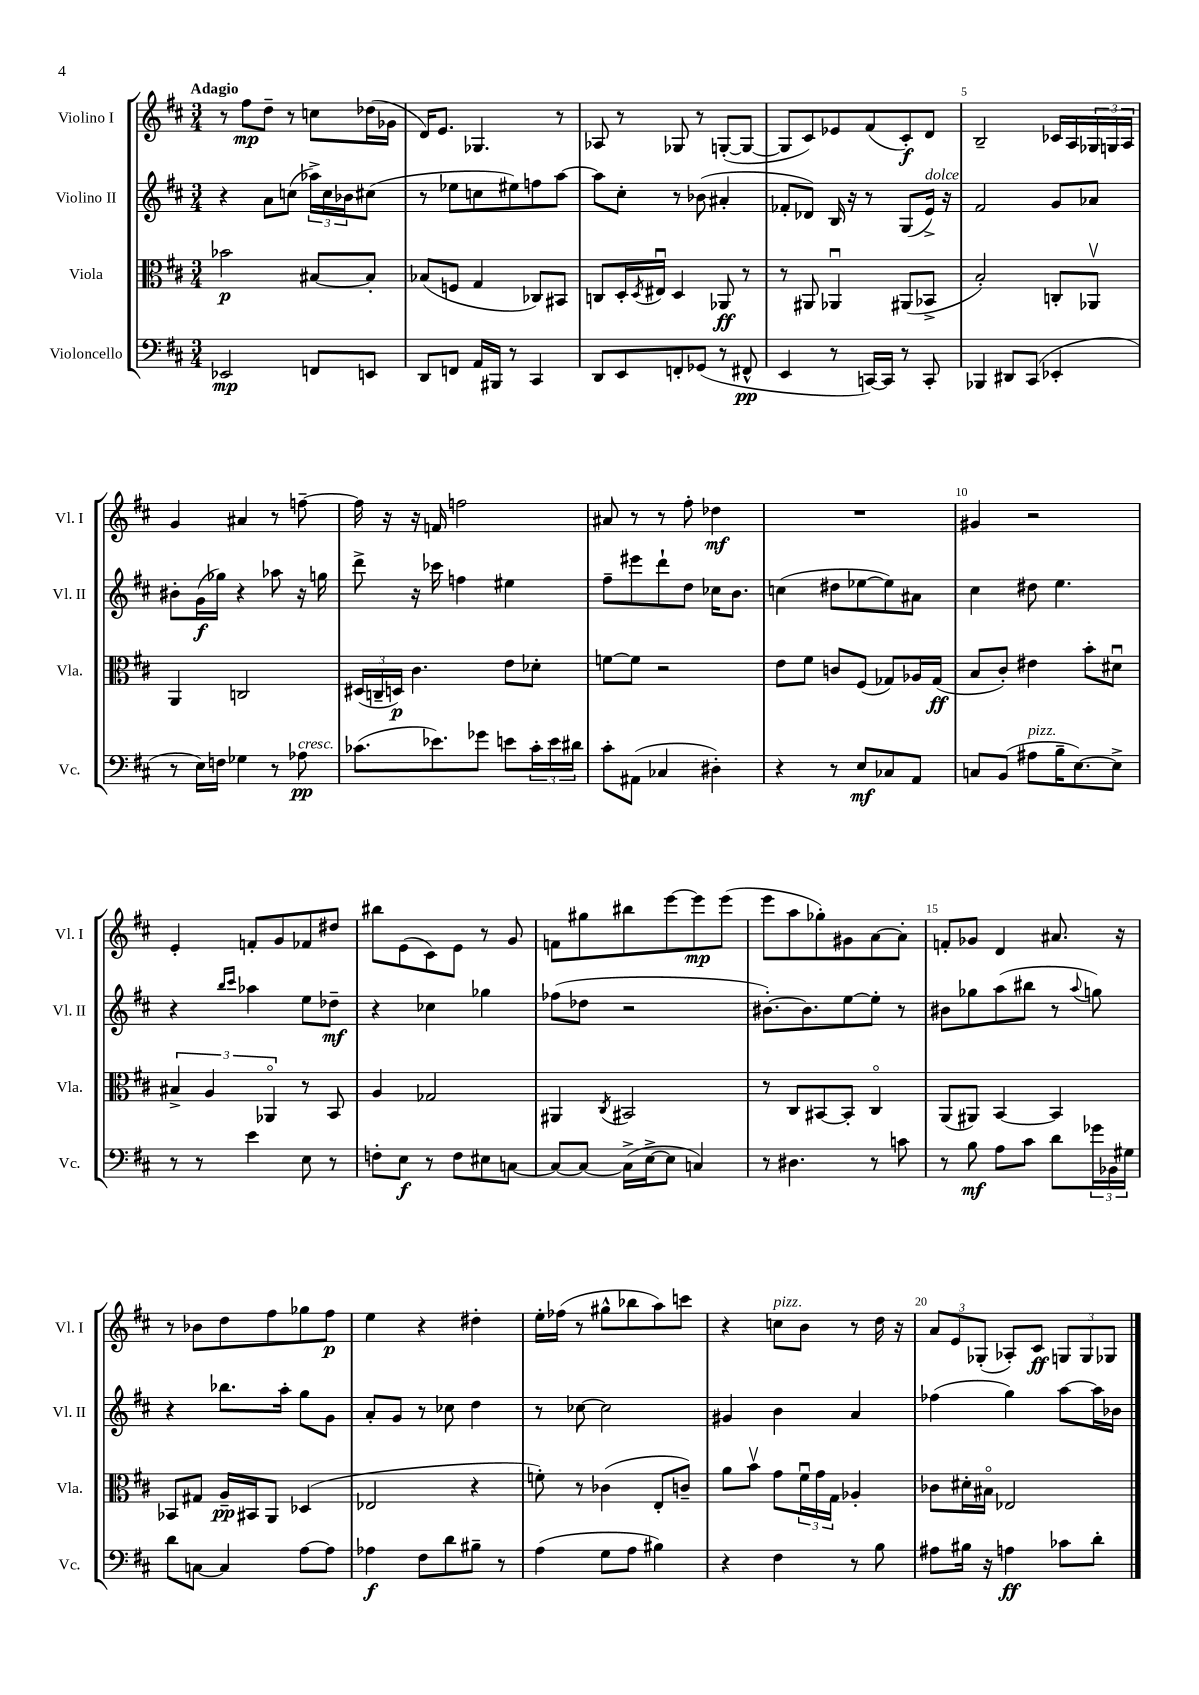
<<
\new StaffGroup <<
\new Staff = "s0" \with { instrumentName = "Violino I" shortInstrumentName = "Vl. I" } {
    \clef treble \key d \major \numericTimeSignature \time 3/4 \tempo "Adagio"
    r8 fis''8\mp d''8-- r8 c''8 des''16( ges'16 |
    d'16) e'8. ges4. r8 |
    aes8 r8 ges8 r8 g8~-.( g8~ |
    g8 cis'8) ees'8 fis'8( cis'8-.\f) d'8 |
    b2-- ces'16 a16 \tuplet 3/2 { ges16 g16 a16 } |
    g'4 ais'4 r8 f''8~-- |
    f''16 r16 r16 f'16 f''2 |
    ais'8 r8 r8 fis''8-. des''4\mf |
    R2. |
    gis'4 r2 |
    e'4-. f'8-. g'8 fes'8 dis''8 |
    bis''8 e'8( cis'8) e'8 r8 g'8 |
    f'8 gis''8 bis''8 e'''8~ e'''8\mp e'''8( |
    e'''8 a''8 ges''8-.) gis'8 a'8~ a'8-. |
    f'8-. ges'8 d'4 ais'8. r16 |
    r8 bes'8 d''8 fis''8 ges''8 fis''8\p |
    e''4 r4 dis''4-. |
    e''16-. fes''16( r8 gis''8-^ bes''8 a''8) c'''8 |
    r4 c''8^\markup { \italic "pizz." } b'8 r8 d''16 r16 |
    \tuplet 3/2 { a'8 e'8 ges8-.( } aes8-.) cis'8\ff \tuplet 3/2 { g8 g8 ges8 } \bar "|." |
}
\new Staff = "s1" \with { instrumentName = "Violino II" shortInstrumentName = "Vl. II" } {
    \clef treble \key d \major \numericTimeSignature \time 3/4
    r4 a'8 c''8( \tuplet 3/2 { aes''16->) c''16 bes'16 } cis''8( |
    r8 ees''8 c''8 eis''8) f''8 a''8~ |
    a''8 cis''8-. r8 bes'8( ais'4-. |
    fes'8-. des'8) b16 r16 r8 g8( e'16->^\markup { \italic "dolce" }) r16 |
    fis'2 g'8 aes'8 |
    bis'8-. g'16\f( ges''16) r4 aes''8 r16 g''16 |
    d'''8-> r16 ces'''16 f''4 eis''4 |
    fis''8-- eis'''8 d'''8-! d''8 ces''16 b'8. |
    c''4( dis''8 ees''8~ ees''8) ais'8 |
    cis''4 dis''8 e''4. |
    r4 \grace { b''16 cis'''16 } aes''4 e''8 des''8--\mf |
    r4 ces''4 ges''4 |
    fes''8( des''8 r2 |
    bis'8.~-.) bis'8. e''8~ e''8-. r8 |
    bis'8 ges''8 a''8( bis''8 r8 \appoggiatura { a''8 } g''8) |
    r4 bes''8. a''16-. g''8 g'8 |
    a'8-. g'8 r8 ces''8 d''4 |
    r8 ces''8~ ces''2 |
    gis'4 b'4 a'4 |
    fes''4( g''4) a''8~ a''16 bes'16 \bar "|." |
}
\new Staff = "s2" \with { instrumentName = "Viola" shortInstrumentName = "Vla." } {
    \clef alto \key d \major \numericTimeSignature \time 3/4
    bes'2\p bis8~ bis8-. |
    bes8( f8 g4 ces8) bis,8 |
    c8 d16-. \acciaccatura { d8 } eis16\downbow d4 aes,8\ff r8 |
    r8 ais,8 aes,4\downbow ais,8( bes,8-> |
    b2-.) c8-. aes,8\upbow |
    a,4 c2 |
    \tuplet 3/2 { dis16( c16-- d16\p) } cis'4. e'8 des'8-. |
    f'8~ f'8 r2 |
    e'8 fis'8 c'8 fis8( ges8) aes16 ges16\ff( |
    b8 cis'8-.) eis'4 b'8-. dis'8\downbow |
    \tuplet 3/2 { bis4-> a4 aes,4\flageolet } r8 b,8 |
    a4 ges2 |
    ais,4 \acciaccatura { cis8 } bis,2 |
    r8 cis8 bis,8~ bis,8-. cis4\flageolet |
    a,8( ais,8) b,4~ b,4 |
    bes,8 gis8 a16--\pp bis,16 a,8 des4( |
    ees2 r4 |
    f'8-.) r8 ces'4( e8-. c'8--) |
    a'8 b'8\upbow g'8 \tuplet 3/2 { fis'16\downbow g'16 g16 } aes4-. |
    ces'8 dis'16-. bis16\flageolet ees2 \bar "|." |
}
\new Staff = "s3" \with { instrumentName = "Violoncello" shortInstrumentName = "Vc." } {
    \clef bass \key d \major \numericTimeSignature \time 3/4
    ees,2\mp f,8 e,8 |
    d,8 f,8 a,16 bis,,16 r8 cis,4 |
    d,8 e,8 f,8-. ges,8( r8 fis,8-^\pp |
    e,4 r8 c,16~) c,16 r8 c,8-. |
    bes,,4 dis,8 cis,8( ees,4-. |
    r8 e16) f16 ges4 r8 aes8\pp^\markup { \italic "cresc." } |
    ces'8.( ees'8.) ges'8 e'8 \tuplet 3/2 { ces'16-. e'16 dis'16 } |
    cis'8-. ais,8( ces4 dis4-.) |
    r4 r8 e8\mf ces8 a,8 |
    c8 b,8( ais8^\markup { \italic "pizz." } b16-- e8.~) e8-> |
    r8 r8 e'4 e8 r8 |
    f8-. e8\f r8 f8 eis8 c8~ |
    c8~ c8~ c16->( e16~-> e8 c4) |
    r8 dis4. r8 c'8 |
    r8 b8\mf a8 cis'8 d'8 \tuplet 3/2 { ges'16 bes,16 gis16 } |
    d'8 c8~ c4 a8~ a8 |
    aes4\f fis8 d'8 bis8-- r8 |
    a4( g8 a8 bis4) |
    r4 fis4 r8 b8 |
    ais8 bis16 r16 a4\ff ces'8 d'8-. \bar "|." |
}
>>
>>
\layout { \context { \Score \override BarNumber.break-visibility = ##(#f #t #t) barNumberVisibility = #(every-nth-bar-number-visible 5) } }
